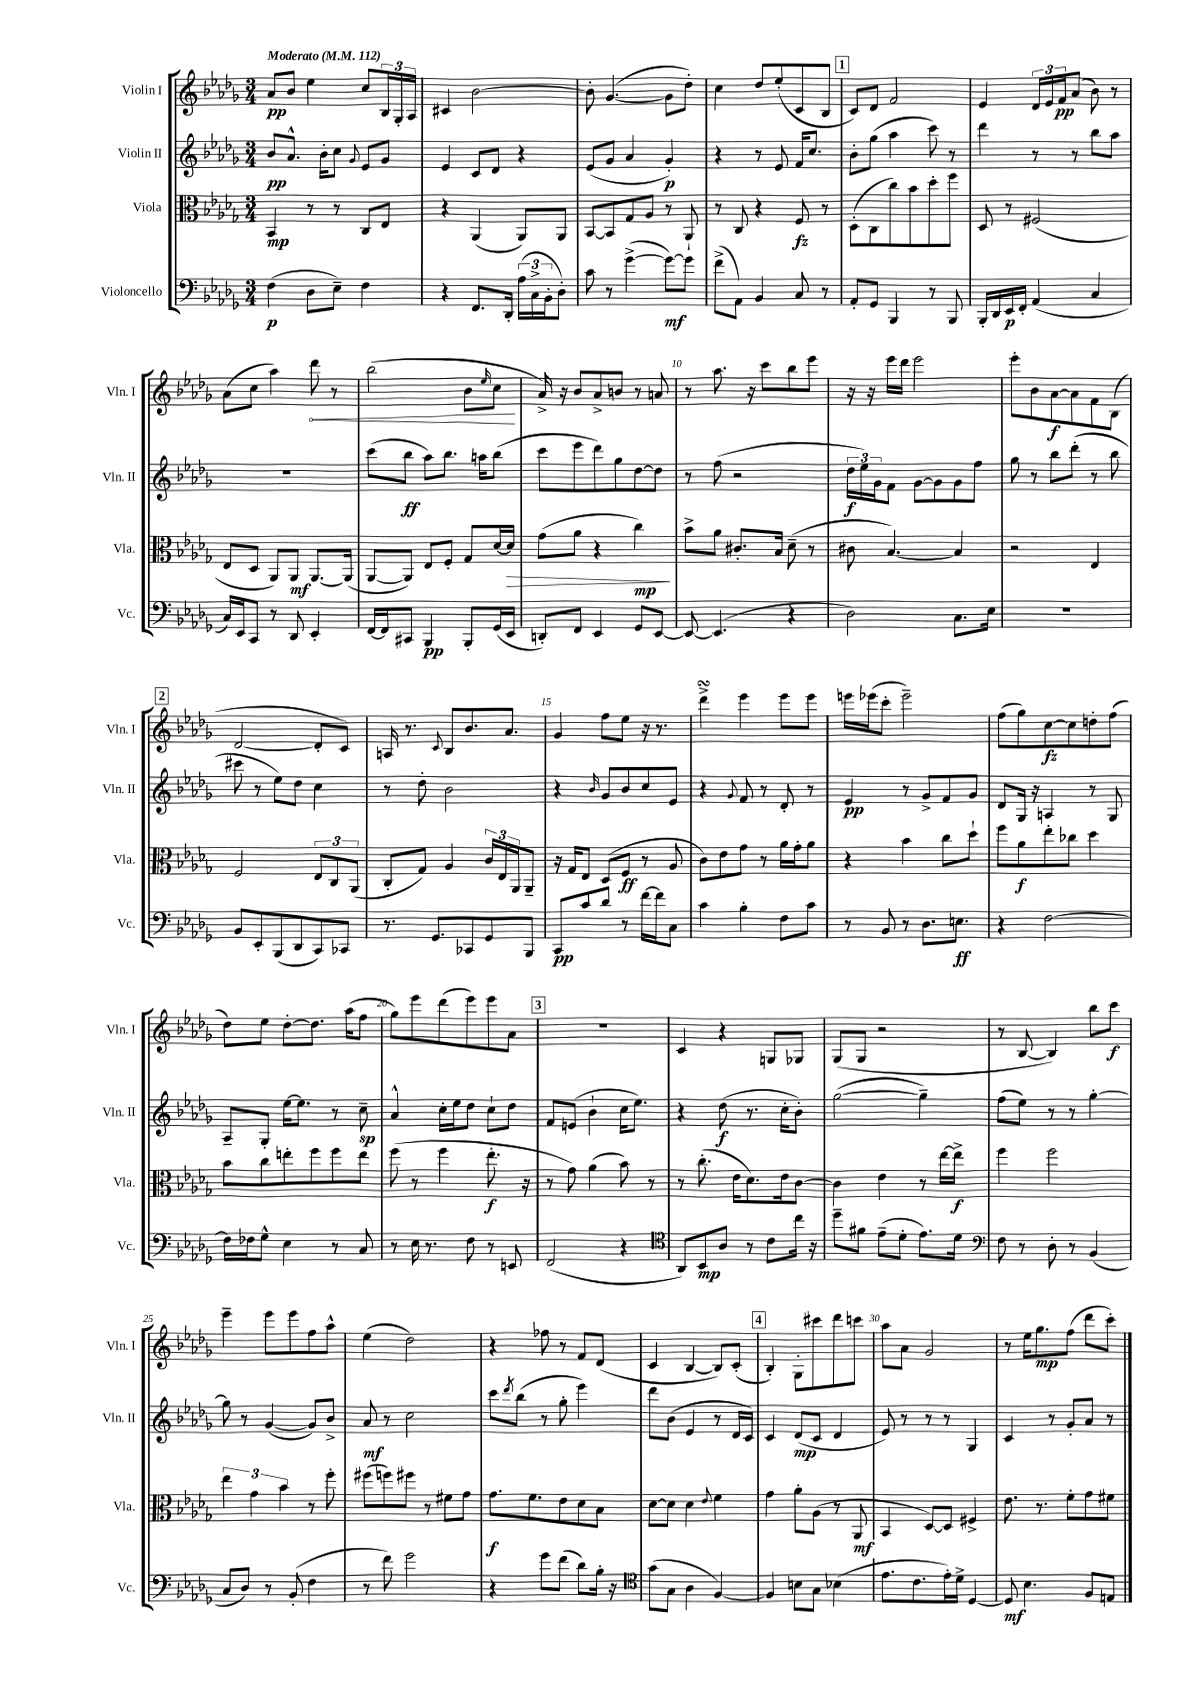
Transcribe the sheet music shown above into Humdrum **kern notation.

**kern	**dynam	**kern	**dynam	**kern	**dynam	**kern	**dynam
*part4	*part4	*part3	*part3	*part2	*part2	*part1	*part1
*staff4	*staff4	*staff3	*staff3	*staff2	*staff2	*staff1	*staff1
*I"Violoncello	*	*I"Viola	*	*I"Violin II	*	*I"Violin I	*
*I'Vc.	*	*I'Vla.	*	*I'Vln. II	*	*I'Vln. I	*
*clefF4	*	*clefC3	*	*clefG2	*	*clefG2	*
*k[b-e-a-d-g-]	*	*k[b-e-a-d-g-]	*	*k[b-e-a-d-g-]	*	*k[b-e-a-d-g-]	*
*M3/4	*	*M3/4	*	*M3/4	*	*M3/4	*
*MM112	*	*MM112	*	*MM112	*	*MM112	*
=1	=1	=1	=1	=1	=1	=1	=1
!	!	!	!	!	!	!LO:TX:a:B:t=Moderato	!
(4F\	p	4BB-/	mp	8b-/L	pp	8a-/L	pp
.	.	.	.	8.a-^^/J	.	8b-/J	.
8D-\L	.	8r	.	.	.	4ee-\	.
.	.	.	.	16b-'\KL	.	.	.
8E-~\J)	.	8r	.	8cc\J	.	.	.
.	.	.	.	8qqg-/	.	.	.
4F\	.	8C/L	.	8e-/L	.	8cc/L	.
.	.	8E-/J	.	8g-/J	.	24B-/L	.
.	.	.	.	.	.	24G-'/	.
.	.	.	.	.	.	24A-/JJ	.
=2	=2	=2	=2	=2	=2	=2	=2
4r	.	4r	.	4e-/	.	4c#X/	.
8.FF/L	.	(4AA-/	.	8c/L	.	[2b-\	.
.	.	.	.	8d-/J	.	.	.
16DD-'/Jk	.	.	.	.	.	.	.
(24A-\LL	.	8AA-/L)	.	4r	.	.	.
24C^\	.	.	.	.	.	.	.
24BB-'\J	.	.	.	.	.	.	.
8D-'\J)	.	8AA-/J	.	.	.	.	.
=3	=3	=3	=3	=3	=3	=3	=3
8c\	.	[8BB-/L	.	(8e-/L	.	8b-'\]	.
8r	.	8BB-/]	.	8g-/J	.	([4.g-/	.
([4g-^\	.	8G-/	.	4a-/	.	.	.
.	.	8A-/J	.	.	.	.	.
8g-\L_)	mf	8r	.	4g-'/)	p	8g-\L]	.
8g-\J]	.	8AA-`/	.	.	.	8dd-'\J)	.
=4	=4	=4	=4	=4	=4	=4	=4
(8f^\L	.	8r	.	4r	.	4cc\	.
8AA-\J)	.	8C/	.	.	.	.	.
4BB-/	.	4r	.	8r	.	8dd-/L	.
.	.	.	.	8e-/	.	(8ee-'/	.
8C/	.	8F/	fz	16f/KL	.	8c/	.
.	.	.	.	8.cc/J	.	.	.
8r	.	8r	.	.	.	8B-/J	.
!!LO:REH:place=s1:t=1
=5	=5	=5	=5	=5	=5	=5	=5
8AA-'/L	.	(8D-'\L	.	8b-'\L	.	8c/L)	.
8GG-/J	.	8C\	.	(8gg-\J	.	8d-/J	.
4BBB-/	.	8cc\)	.	4aa-\	.	2f/	.
.	.	8b-\	.	.	.	.	.
8r	.	8dd-'\	.	8ccc\)	.	.	.
8BBB-/	.	8ff\J	.	8r	.	.	.
=6	=6	=6	=6	=6	=6	=6	=6
16BBB-'/LL	.	8D-/	.	4ddd-\	.	4e-/	.
16DD-/	.	.	.	.	.	.	.
16EE-/	p	8r	.	.	.	.	.
16FF'/JJ	.	.	.	.	.	.	.
(4AA-/	.	(2F#X/	.	8r	.	24d-/LL	.
.	.	.	.	.	.	24e-/	.
.	.	.	.	.	.	24f/J	pp
.	.	.	.	8r	.	(8a-/J	.
4C/	.	.	.	8bb-\L	.	8b-\)	.
.	.	.	.	8aa-\J	.	8r	.
!!LO:LB:g=z
=7	=7	=7	=7	=7	=7	=7	=7
16C/LL)	.	8E-/L	.	2.r	.	(8a-\L	.
16EE-/J	.	.	.	.	.	.	.
8CC/J	.	8D-/J	.	.	.	8cc\J	.
8r	.	8AA-/L)	.	.	.	4aa-\)	.
8DD-/	.	8AA-/J	mf	.	.	.	.
!	!	!	!	!	!	!	!LO:HP:b
4EE-'/	.	[8.AA-/L	.	.	.	8ddd-\	<
.	.	.	.	.	.	8r	.
.	.	(16AA-/Jk]	.	.	.	.	.
=8	=8	=8	=8	=8	=8	=8	=8
[16FF/LL	.	[8AA-/L	.	(8ccc\L	.	(2bb-\	.
16FF/J]	.	.	.	.	.	.	.
8CC#X/J	.	8AA-/J])	.	8bb-\J	ff	.	.
4BBB-/	pp	8E-/L	.	8aa-\L)	.	.	.
.	.	8F'/J	.	8.bb-\J	.	.	.
8BBB-'/L	.	8G-/L	.	.	.	8b-\L	.
.	.	.	.	16aan\KL	.	.	.
.	.	.	.	.	.	16qqee-/	.
(16GG-/L	.	[16d-/L	.	(8bb-\J	.	8cc\J	.
!	!	!	!LO:HP:b	!	!	!	!
16EE-/JJ	.	16d-/JJ]	>	.	.	.	.
.	.	.	.	.	.	.	[
=9	=9	=9	=9	=9	=9	=9	=9
8DDn'/L)	.	(8g-\L	.	8ccc\L	.	16a-^/)	.
.	.	.	.	.	.	16r	.
8FF/J	.	8a-\J	.	8eee-\	.	8b-/L	.
4EE-/	.	4r	.	8ddd-\)	.	8a-^/	.
.	.	.	.	8gg-\	.	8bn/J	.
8GG-/L	.	4cc\)	mp	[8dd-\	.	8r	.
[8EE-/J	.	.	.	8dd-\J]	.	8an/	.
.	.	.	]	.	.	.	.
=10	=10	=10	=10	=10	=10	=10	=10
8EE-/_	.	8b-^\L	.	8r	.	8r	.
(4.EE-/]	.	8a-\J	.	(8ff\	.	8.aa-\	.
.	.	8.c#X'/L	.	2r	.	.	.
.	.	.	.	.	.	16r	.
.	.	.	.	.	.	8ccc\L	.
.	.	16B-/Jk	.	.	.	.	.
4r	.	(8d-~\	.	.	.	8bb-\	.
.	.	8r	.	.	.	8eee-\J	.
=11	=11	=11	=11	=11	=11	=11	=11
2D-\)	.	8c#X\	.	24dd-\LL	f	16r	.
.	.	.	.	24ee-\)	.	.	.
.	.	.	.	.	.	16r	.
.	.	.	.	24g-\J	.	.	.
.	.	[4.B-/)	.	8f\J	.	16eee-\LL	.
.	.	.	.	.	.	16ddd-\JJ	.
.	.	.	.	[8g-\L	.	2eee-\	.
.	.	.	.	8g-\]	.	.	.
8.C\L	.	4B-/]	.	8g-\	.	.	.
.	.	.	.	8ff\J	.	.	.
16E-\Jk	.	.	.	.	.	.	.
=12	=12	=12	=12	=12	=12	=12	=12
2.r	.	2r	.	8gg-\	.	8eee-'\L	.
.	.	.	.	8r	.	8b-\	.
.	.	.	.	8bb-\L	.	[8a-\	f
.	.	.	.	(8ddd-'\J	.	8a-\]	.
.	.	4E-/	.	8r	.	8f\	.
.	.	.	.	8bb-\	.	(8B-\J	.
!!LO:LB:g=z
!!LO:REH:place=s1:t=2
=13	=13	=13	=13	=13	=13	=13	=13
8BB-/L	.	2F/	.	8ccc#X\	.	[2d-/	.
8EE-'/	.	.	.	8r	.	.	.
(8BBB-/	.	.	.	8ee-\L)	.	.	.
8DD-/	.	.	.	8dd-\J	.	.	.
8CC/)	.	12E-/L	.	4cc\	.	8d-'/L]	.
.	.	12C/	.	.	.	.	.
8CC-X/J	.	.	.	.	.	8c/J)	.
.	.	(12AA-/J	.	.	.	.	.
=14	=14	=14	=14	=14	=14	=14	=14
8.r	.	8C'/L	.	8r	.	16An/	.
.	.	.	.	.	.	8.r	.
.	.	8G-/J)	.	8dd-'\	.	.	.
8.GG-/L	.	.	.	.	.	.	.
.	.	.	.	.	.	8qqc/	.
.	.	4A-/	.	2b-\	.	8B-/L	.
8CC-X/	.	.	.	.	.	8.b-/	.
8GG-/	.	24c/LL	.	.	.	.	.
.	.	24E-/	.	.	.	.	.
.	.	.	.	.	.	8.a-/J	.
.	.	24AA-/J	.	.	.	.	.
8BBB-/J	.	8AA-~/J	.	.	.	.	.
=15	=15	=15	=15	=15	=15	=15	=15
8CC/L	pp	16r	.	4r	.	4g-/	.
.	.	16G-/KL	.	.	.	.	.
8c/	.	8E-/J	.	.	.	.	.
.	.	.	.	16qqb-/	.	.	.
8d-/J	.	(8D-/L	.	8g-/L	.	8ff\L	.
8r	.	8F/J	ff	8b-/	.	8ee-\J	.
[16f\LL	.	8r	.	8cc/	.	16r	.
16f\J]	.	.	.	.	.	8.r	.
8C\J	.	8A-/	.	8e-/J	.	.	.
=16	=16	=16	=16	=16	=16	=16	=16
4c\	.	8c\L)	.	4r	.	4ddd-sSSs^\	.
.	.	8e-\	.	.	.	.	.
.	.	.	.	8qqg-/	.	.	.
4B-'\	.	8g-\J	.	8f/	.	4eee-\	.
.	.	8r	.	8r	.	.	.
8F\L	.	16a-\LL	.	8d-'/	.	8eee-\L	.
.	.	16g-'\J	.	.	.	.	.
8c\J	.	8a-\J	.	8r	.	8eee-\J	.
=17	=17	=17	=17	=17	=17	=17	=17
8r	.	4r	.	4e-/	pp	16eeen\LL	.
.	.	.	.	.	.	(16eee-X\J	.
8BB-/	.	.	.	.	.	8ccc'\J	.
8r	.	4b-\	.	8r	.	2eee-~\)	.
8.D-\L	.	.	.	8g-^/L	.	.	.
.	.	8cc\L	.	8f/	.	.	.
8.En\J	ff	.	.	.	.	.	.
.	.	8dd-`\J	.	8g-/J	.	.	.
=18	=18	=18	=18	=18	=18	=18	=18
4r	.	8ff\L	.	8d-/L	.	(8ff\L	.
.	.	8a-\	f	16G-/Jk	.	8gg-\)	.
.	.	.	.	16r	.	.	.
[2F\	.	8ee-'\	.	4An/	.	[8cc\	fz
.	.	8cc-X\J	.	.	.	8cc\]	.
.	.	4dd-\	.	8r	.	8ddn'\	.
.	.	.	.	8G-/	.	(8ff\J	.
!!LO:LB:g=z
=19	=19	=19	=19	=19	=19	=19	=19
16F\LL]	.	8b-\L	.	8A-~/L	.	8dd-\L)	.
16F-X\J	.	.	.	.	.	.	.
8G-^^\J	.	8cc\	.	8G-'/J	.	8ee-\J	.
4E-\	.	8een'\	.	[16ee-\KL	.	[8dd-'\L	.
.	.	.	.	8.ee-\J]	.	.	.
.	.	8ff\	.	.	.	8.dd-\J]	.
8r	.	8ff\	.	8r	.	.	.
.	.	.	.	.	.	(16aa-\KL	.
8C/	.	8ee\J	.	8cc~\	sp	8ff\J	.
=20	=20	=20	=20	=20	=20	=20	=20
8r	.	(8ff\	.	4a-^^/	.	8gg-\L)	.
16E-\	.	8r	.	.	.	8eee-\	.
8.r	.	.	.	.	.	.	.
.	.	4ff\	.	16cc'\LL	.	(8ddd-\	.
.	.	.	.	16ee-\J	.	.	.
8F\	.	.	.	8dd-\J	.	8eee-\)	.
8r	.	8.ee-'\	f	8cc`\L	.	8eee-\	.
8EEn/	.	.	.	8dd-\J	.	8a-\J	.
.	.	16r	.	.	.	.	.
!!LO:REH:place=s1:t=3
=21	=21	=21	=21	=21	=21	=21	=21
(2FF/	.	8r	.	8f/L	.	2.r	.
.	.	8g-\)	.	(8en/J	.	.	.
.	.	(4a-\	.	4b-`\	.	.	.
4r	.	8b-\)	.	16cc\KL	.	.	.
.	.	.	.	8.ee-\J)	.	.	.
.	.	8r	.	.	.	.	.
=22	=22	=22	=22	=22	=22	=22	=22
*clefC4	*	*	*	*	*	*	*
8AA-/L)	.	8r	.	4r	.	4c/	.
8BB-/	mp	(8.cc'\	.	.	.	.	.
8A-/J	.	.	.	(8dd-\	f	4r	.
.	.	16e-\KL	.	.	.	.	.
8r	.	8.d-\)	.	8.r	.	.	.
8c\L	.	.	.	.	.	8Gn/L	.
.	.	16e-\k	.	16cc'\KL	.	.	.
16cc\Jk	.	[8c\J	.	8b-'\J)	.	8G-X/J	.
16r	.	.	.	.	.	.	.
=23	=23	=23	=23	=23	=23	=23	=23
8dd-~\L	.	4c\]	.	([2gg-\	.	(8G-/L	.
8f#X\J	.	.	.	.	.	8G-/J	.
(8e-~\L	.	4e-\	.	.	.	2r	.
8d-'\J	.	.	.	.	.	.	.
8.e-\L)	.	8r	.	4gg-~\])	.	.	.
.	.	[16ee-\LL	.	.	.	.	.
16d-\Jk	.	16ee-^\JJ]	f	.	.	.	.
=24	=24	=24	=24	=24	=24	=24	=24
*clefF4	*	*	*	*	*	*	*
8F\	.	4ff\	.	(8ff\L	.	8r	.
8r	.	.	.	8ee-\J)	.	[8B-/	.
8D-'\	.	2ff\	.	8r	.	4B-/])	.
8r	.	.	.	8r	.	.	.
(4BB-/	.	.	.	[4gg-'\	.	8bb-\L	.
.	.	.	.	.	.	8ccc\J	f
!!LO:LB:g=z
=25	=25	=25	=25	=25	=25	=25	=25
8C/L	.	6ee-\	.	8gg-\]	.	4eee-~\	.
8D-/J)	.	.	.	8r	.	.	.
.	.	6g-\	.	.	.	.	.
8r	.	.	.	([4g-/	.	8eee-\L	.
.	.	6b-\	.	.	.	.	.
(8BB-'/	.	.	.	.	.	8eee-\	.
4F\	.	8r	.	8g-/L])	.	8ff\	.
.	.	8ff'\	.	8b-^/J	.	8aa-^^\J	.
=26	=26	=26	=26	=26	=26	=26	=26
8r	.	(8ff#X\L	.	8a-/	mf	(4ee-\	.
8f\)	.	8ffn\)	.	8r	.	.	.
2g-\	.	8ff#X\J	.	2cc\	.	2dd-\)	.
.	.	8r	.	.	.	.	.
.	.	8f#X\L	.	.	.	.	.
.	.	8g-\J	.	.	.	.	.
=27	=27	=27	=27	=27	=27	=27	=27
4r	.	8.g-\L	f	8ccc\L	.	4r	.
.	.	.	.	8qddd-/	.	.	.
.	.	.	.	(8bb-\J	.	.	.
.	.	8.f\	.	.	.	.	.
8g-\L	.	.	.	8r	.	8ff-X\	.
(8f\J	.	8e-\	.	8gg-'\	.	8r	.
8d-\L)	.	8d-\	.	4eee-\)	.	8f/L	.
16B-'\Jk	.	8B-\J	.	.	.	(8d-/J	.
16r	.	.	.	.	.	.	.
=28	=28	=28	=28	=28	=28	=28	=28
*clefC4	*	*	*	*	*	*	*
(8g-\L	.	[8d-\L	.	8ddd-\L	.	4c/	.
8G-\J	.	8d-\J]	.	(8b-\J	.	.	.
4A-\	.	4d-\	.	4e-/	.	[4B-/	.
.	.	8qqe-/	.	.	.	.	.
[4F/)	.	4f\	.	8r	.	8B-/L])	.
.	.	.	.	16d-/LL	.	(8c'/J	.
.	.	.	.	16c/JJ)	.	.	.
!!LO:REH:place=s1:t=4
=29	=29	=29	=29	=29	=29	=29	=29
4F/]	.	4g-\	.	4c/	.	4B-'/)	.
8Bn\L	.	8a-'\L	.	(8d-/L	mp	8G-'\L	.
8G-\J	.	(8A-\J	.	8c/J	.	8ccc#X\	.
(4B-X\	.	8r	.	4d-/	.	8ddd-\	.
.	.	8AA-/	mf	.	.	8cccn\J	.
=30	=30	=30	=30	=30	=30	=30	=30
8.e-\L	.	4BB-/	.	8e-/)	.	8aa-\L	.
.	.	.	.	8r	.	8a-\J	.
8.c\	.	.	.	.	.	.	.
.	.	[8D-/L)	.	8r	.	2g-/	.
16e-'\L)	.	8D-/J]	.	8r	.	.	.
16d-^\JJ	.	.	.	.	.	.	.
[4D-/	.	4F#X^/	.	4G-/	.	.	.
=31	=31	=31	=31	=31	=31	=31	=31
8D-/]	mf	8.e-\	.	4c/	.	8r	.
4.B-\	.	.	.	.	.	16ee-\KL	.
.	.	8.r	.	.	.	8.gg-\	mp
.	.	.	.	8r	.	.	.
.	.	8f'\L	.	8g-'/L	.	(8ff\J	.
8F/L	.	8g-\	.	8a-/J	.	8ddd-\L	.
8En/J	.	8f#X\J	.	8r	.	8ccc'\J)	.
==	==	==	==	==	==	==	==
*-	*-	*-	*-	*-	*-	*-	*-
